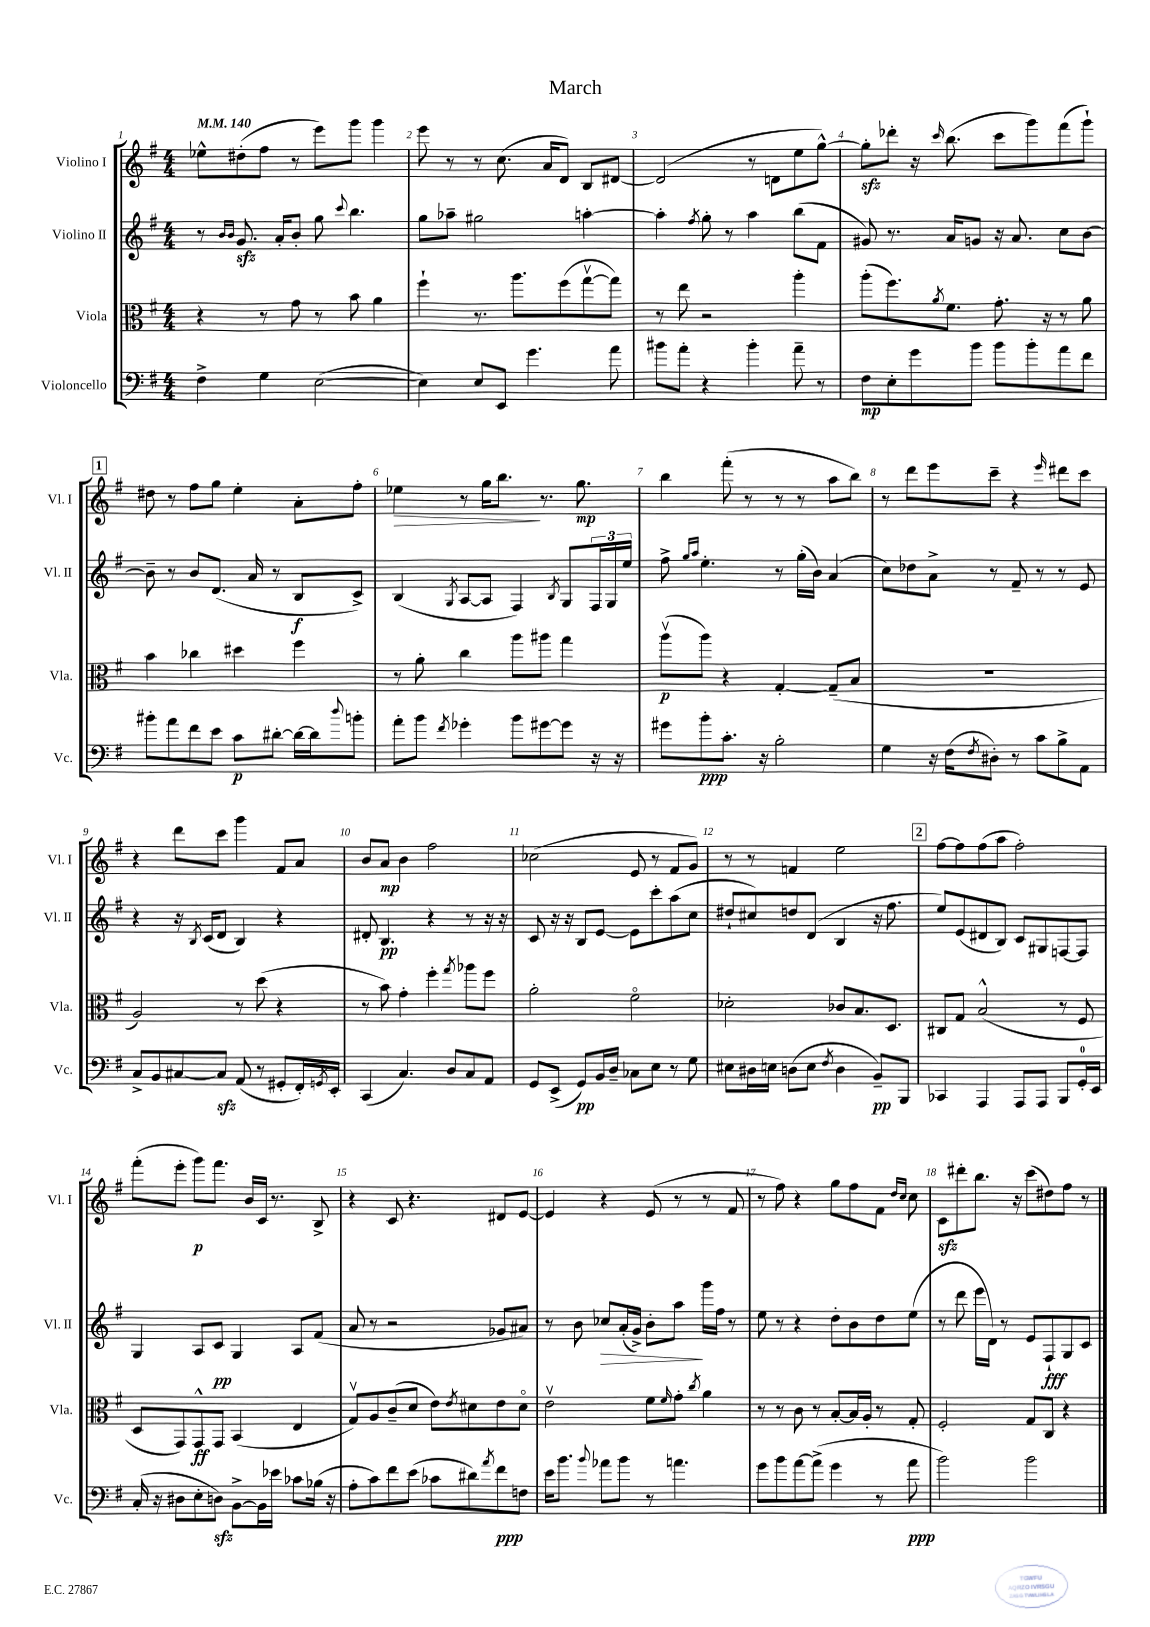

**kern	**kern	**kern	**kern
*staff4	*staff3	*staff2	*staff1
*clefF4	*clefC3	*clefG2	*clefG2
*k[f#]	*k[f#]	*k[f#]	*k[f#]
*M4/4	*M4/4	*M4/4	*M4/4
*MM140	*MM140	*MM140	*MM140
4F#^	4r	8r	8ee-^^
.	.	16qqb	.
.	.	16qqb	.
.	.	8.g	(8dd#'
4G	8r	.	8ff#
.	.	16a'	.
.	8g	8b'	8r
([2E	8r	8gg	8eee)
.	.	8qqccc	.
.	8b	4.bb	8ggg
.	4a	.	4ggg
=	=	=	=
4E])	4ff#`	8gg	8eee
.	.	8aa-~	8r
8E	8.r	2gg#	8r
8EE	.	.	(8.cc
.	8.aa	.	.
4.g	.	.	.
.	.	.	16a
.	(8ff#	.	8d)
.	[8ggv	[4aa'	8B
8a	8gg])	.	[8d#
=	=	=	=
8b#	8r	4aa']	(2d#]
8a'	8ee	.	.
.	.	8qff#	.
4r	2r	8gg'	.
.	.	8r	.
4b#'	.	4aa	8r
.	.	.	8d
8a~	4aa'	(8bb	8ee
8r	.	8f#	[8gg^^)
=	=	=	=
8F#	(8aa'	8g#)	8gg']
8E'	8.ff#)	8.r	8ddd-'
8g	.	.	16r
.	8qa	.	16qqccc
.	8.f#	16a	(8.bb
8b	.	8g	.
8b	8.g'	16r	8ccc
.	.	8.a	.
8b'	.	.	8ggg)
.	16r	.	.
8a	8r	8cc	(8fff#
8f#	8a	[8b	8ggg`)
=	=	=	=
8b#'	4b	8b~]	8dd#
8a	.	8r	8r
8f#	4cc-	8b	8ff#
8e	.	(8.d	8gg
8c	4dd#	.	4ee'
.	.	16a	.
[8d#'	.	8r	.
16d#_	4ff#	8B	8a'
16d#]	.	.	.
8qqdd	.	.	.
8b'	.	8c^)	8ff#'
=	=	=	=
8a'	8r	(4B	4ee-
8b	8a'	.	.
8qf#	.	8qG	.
4g-'	4cc	[8A	8r
.	.	8A]	16gg
.	.	.	8.bb
8b	8aa	4F#)	.
[8g#	8aa#	.	8.r
.	.	8qB	.
8g#]	4gg	8G	.
.	.	.	8.gg
16r	.	24F#	.
.	.	24G	.
16r	.	.	.
.	.	24ee	.
=	=	=	=
8g#	(8aav	8ff#^	4bb
.	.	16qqgg	.
.	.	16qqaa	.
8b'	8aa)	4.ee'	.
8.c'	4r	.	(8fff#'
.	.	.	8r
16r	.	.	.
2B'	[4G'	8r	8r
.	.	(16gg'	8r
.	.	16b)	.
.	(8G~]	(4a	8aa
.	8B	.	8bb)
=	=	=	=
4G	1r	8cc)	8r
.	.	8dd-	8ddd
16r	.	8a^	8eee
(16F#	.	.	.
8qF#	.	.	.
8D#')	.	8r	8ccc~
8r	.	8f#~	4r
8c	.	8r	.
.	.	.	16qqeee
8B^	.	8r	8ddd#
8AA	.	8e	8ccc
=	=	=	=
8C^	2A)	4r	4r
8BB	.	.	.
[8C#	.	16r	8ddd
.	.	8qB	.
.	.	(16c	.
8C#]	.	8d	8ccc
(8AA	8r	4B)	4ggg
8r	(8dd	.	.
8GG#'	4r	4r	8f#
16FF#')	.	.	8a
8qGG	.	.	.
16EE'	.	.	.
=	=	=	=
(4CC	8r	8d#'	8b
.	8b)	4.B	8a
4.C)	4g'	.	4b
.	4ff#'	4r	2ff#
8D	.	.	.
.	8qgg	.	.
8C	8aa-	8r	.
8AA	8ff#	16r	.
.	.	16r	.
=	=	=	=
8GG	2a'	8c	(2cc-
(8EE^	.	16r	.
.	.	16r	.
8GG)	.	8B	.
16BB	.	[8e	.
16D~	.	.	.
8C-	2f#o	8e]	8e
8E	.	8ccc'	8r
8r	.	(8aa	8f#
8G	.	8cc	8g)
=	=	=	=
8E#	2d-'	8dd#`	8r
16D#	.	8cc#)	8r
16E	.	.	.
(8D	.	8dd	4f
8E	.	(8d	.
8qF#	.	.	.
4D	8c-	4B	2ee
.	8.B	.	.
8BB~)	.	16r	.
.	8.D	8.ff#	.
8BBB	.	.	.
=	=	=	=
4CC-	8C#	8ee)	[8ff#
.	8G	(8e	8ff#]
4AAA	(2B^^	8d#	(8ff#
.	.	8B)	8aa
8AAA	.	8c	2ff#')
8AAA	.	8G#	.
8BBB	8r	[8F	.
16GG'	8F#	8F]	.
16EE	.	.	.
=	=	=	=
(16C'	8D	4G	(8fff#'
16r	.	.	.
8D#	8GG)	.	8eee'
8E'	8GG^^	8A	8ggg)
8D)	8GG	8c	8.fff#
[8BB^	(4BB	4G	.
.	.	.	16b
16BB]	.	.	16c
16e-	.	.	8.r
8c-	4E	8A	.
(16B-	.	(8f#	8B^
16r	.	.	.
=	=	=	=
8A'	8Gv)	8a	4r
8c)	8A	8r	.
8f#	(8c~	2r	8c
(8e	8d	.	4.r
8c-	8e)	.	.
.	8qe	.	.
8d#)	8d#	.	.
8qa	.	.	.
8f#	8e	8g-	8d#
8F	8d#o	8a#)	[8e
=	=	=	=
16e	2ev	8r	4e]
8.b	.	.	.
.	.	8b	.
8qqb	.	.	.
8a-	.	8cc-	4r
8b	.	(16a'	.
.	.	16g^)	.
8r	8f#	8b'	(8e
.	16qqf#	.	.
4.a	8g'	8aa	8r
.	8qcc	.	.
.	4a	16ggg	8r
.	.	16ff#	.
.	.	8r	8f#
=	=	=	=
8g	8r	8ee	8r
8b	8r	8r	8ff#)
[8a	8c	4r	4r
(8a^]	8r	.	.
4g	[8B'	8dd'	8gg
.	16B]	8b	8ff#
.	16A'	.	.
8r	8r	8dd	8f#
.	.	.	16qqdd
.	.	.	16qqcc
8a	8G'	(8ee	8cc
=	=	=	=
2b)	2F#'	8r	8c
.	.	8ddd	8ddd#'
.	.	16eee	8.bb
.	.	16d)	.
.	.	8r	.
.	.	.	16r
2b	8G	8e	(8ccc
.	8C	8F#`	8dd#)
.	4r	8G	8ff#
.	.	8c	8r
==	==	==	==
*-	*-	*-	*-
